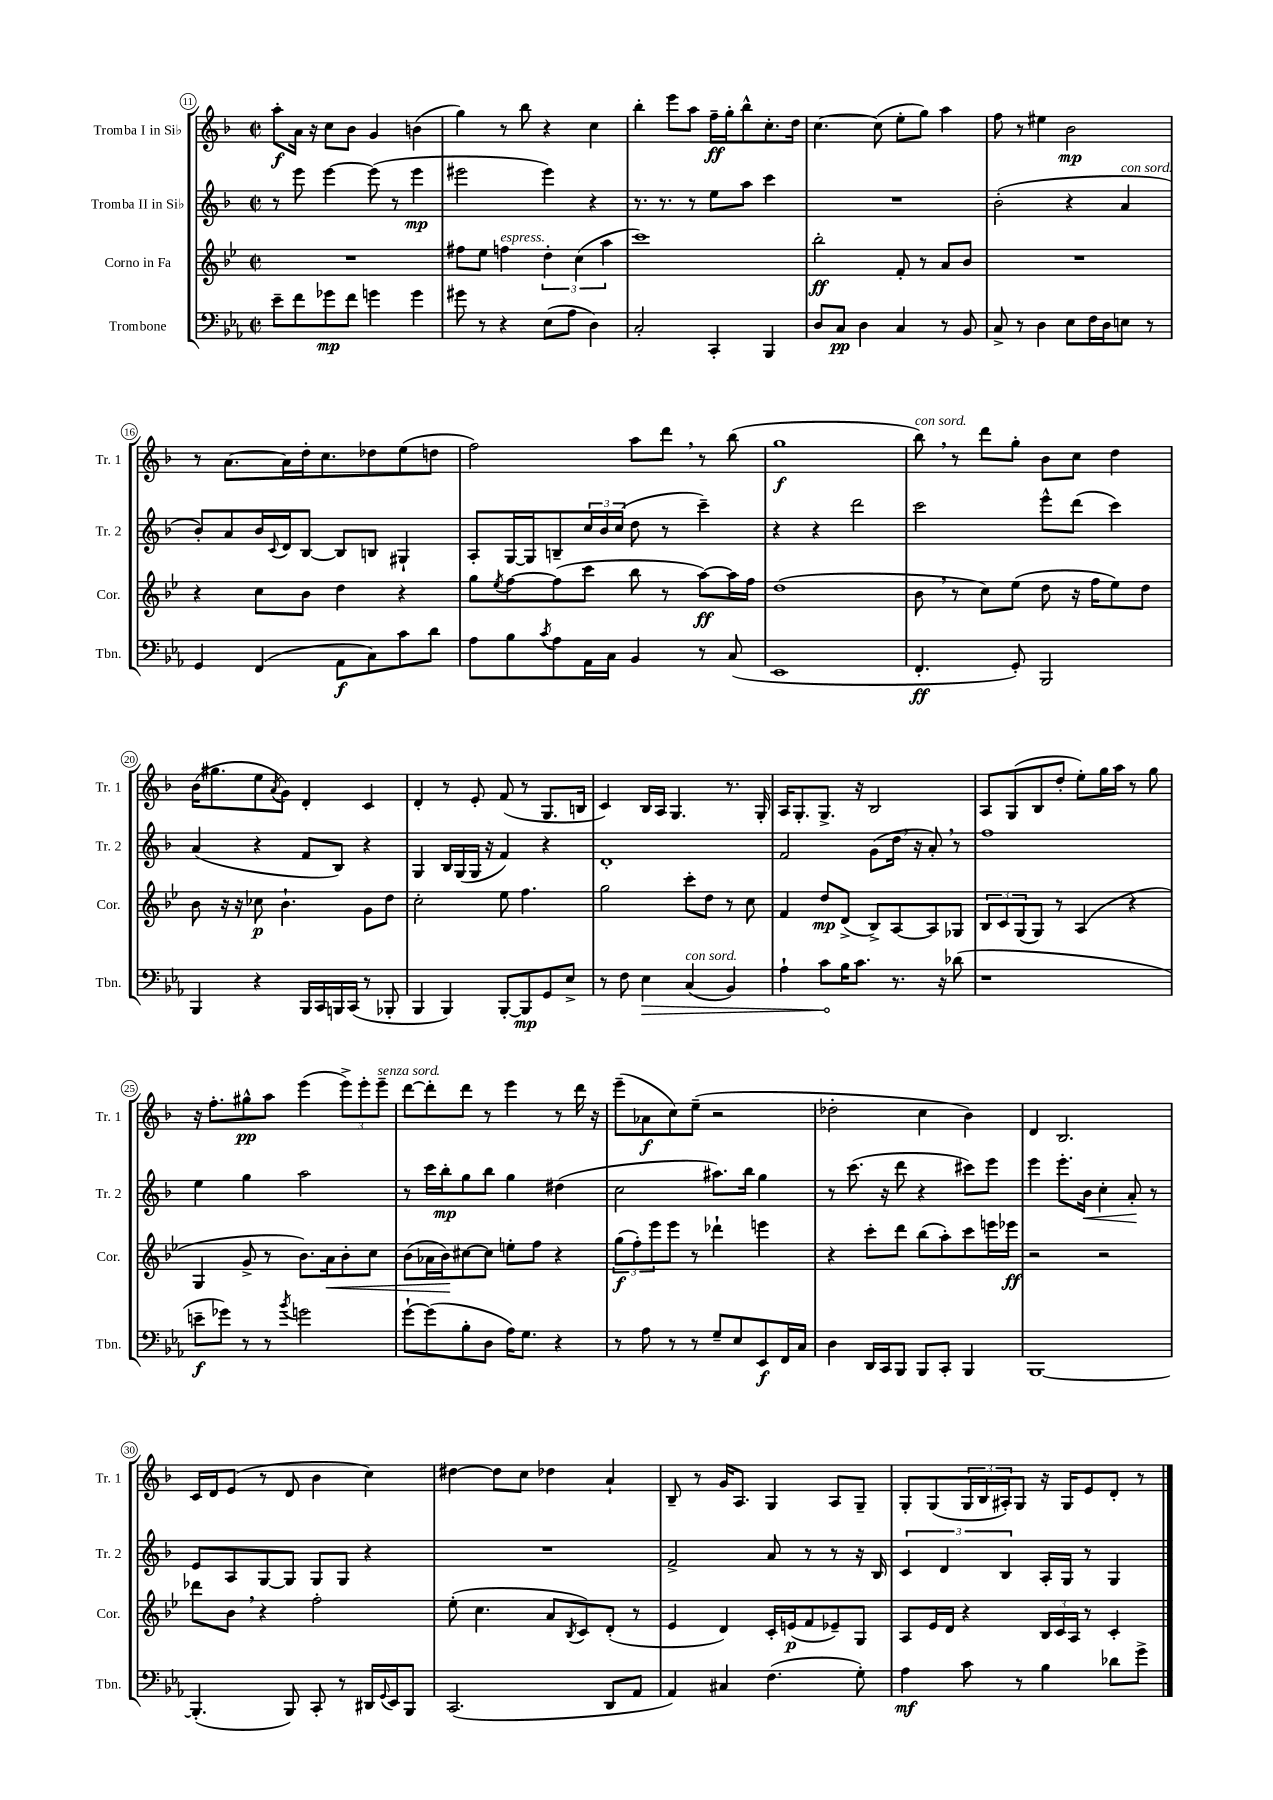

**kern	**kern	**kern	**kern
*staff4	*staff3	*staff2	*staff1
*clefF4	*clefG2	*clefG2	*clefG2
*k[b-e-a-]	*k[b-e-]	*k[b-]	*k[b-]
*M2/2	*M2/2	*M2/2	*M2/2
*met(c|)	*met(c|)	*met(c|)	*met(c|)
8e-~\L	1r	8r	8aa'\L
8f\	.	8eee\	16a\Jk
.	.	.	16r
8g-\	.	[4eee\	8cc\L
8f\J	.	.	8b-\J
4g\	.	(8eee\]	4g/
.	.	8r	.
4g\	.	4eee\	(4b\
=	=	=	=
8g#\	8ff#\L	2eee#\	4gg\)
8r	8ee-\J	.	.
4r	4ff\	.	8r
.	.	.	8bb-\
(8E-\L	6dd'\	4eee#\)	4r
8A-\J	.	.	.
.	(6cc\	.	.
4D\)	.	4r	4cc\
.	6aa\	.	.
=	=	=	=
2C'/	1ccc)	8.r	4bb-'\
.	.	8.r	.
.	.	.	8eee\L
.	.	8r	8aa\J
4CC'/	.	8ee\L	16ff~\LL
.	.	.	16gg'\J
.	.	8aa\J	8bb-^^\
4BBB-/	.	4ccc\	8.cc'\
.	.	.	16dd\Jk
=	=	=	=
8D/L	2bb-'\	1r	[4.cc\
8C/J	.	.	.
4D\	.	.	.
.	.	.	(8cc\]
4C/	8f'/	.	8ee'\L
.	8r	.	8gg\J)
8r	8a/L	.	4aa\
8BB-/	8b-/J	.	.
=	=	=	=
8C^/	1r	(2b-'\	8ff\
8r	.	.	8r
4D\	.	.	4ee#\
8E-\L	.	4r	2b-\
16F\L	.	.	.
16D\J	.	.	.
8E\J	.	4a/	.
8r	.	.	.
=	=	=	=
4GG/	4r	8b-'/L)	8r
.	.	8a/	[8.a\L
(4FF/	8cc\L	16b-/L	.
.	.	8qqc/	.
.	.	16d/J	16a\]L
.	8b-\J	[8B-/J	16dd'\J
.	.	.	8.cc\
8AA-\L	4dd\	8B-/]L	.
8C\)	.	8B/J	8dd-\
8c\	4r	4G#`/	(8ee\
8d\J	.	.	8dd\J
=	=	=	=
8A-\L	8gg\L	8A'/L	2ff\)
.	8qee-/	.	.
8B-\	[8ff\	[16G/L	.
.	.	16G/]J	.
8qc/	.	.	.
8A-\	(8ff\]	8B~/	.
16AA-\L	8ccc\J	24cc/L	.
.	.	24b-/	.
16C\JJ	.	.	.
.	.	(24cc/JJ	.
4BB-/	8bb-\	8dd\	8aa\L
.	8r	8r	8ddd\J
8r	[8aa\L)	4ccc~\)	8r
(8C/	16aa\]L	.	(8bb-\
.	16ff\JJ	.	.
=	=	=	=
1EE-	(1dd	4r	1gg
.	.	4r	.
.	.	2ddd\	.
=	=	=	=
4.FF'/	8b-\	2ccc\	8bb-\)
.	8r	.	8r
.	8cc\L)	.	8ddd\L
8GG'/)	(8ee-\J	.	8gg'\J
2BBB-/	8dd\	8eee^^\L	8b-\L
.	16r	(8ddd\J	8cc\J
.	16ff\LK	.	.
.	8ee-\)	4ccc\)	4dd\
.	8dd\J	.	.
=	=	=	=
4BBB-/	8b-\	(4a/	(16b-\LK
.	.	.	8.gg#\
.	16r	.	.
.	16r	.	.
4r	8cc-\	4r	8ee\
.	.	.	8qa/
.	4.b-`\	.	8g\J)
16BBB-/LL	.	8f/L	4d'/
16CC/	.	.	.
16BBB/	.	8B-/J)	.
(16CC/JJ	.	.	.
8r	8g\L	4r	4c/
8BBB-'/	8dd\J	.	.
=	=	=	=
4BBB-/	2cc'\	4G/	4d'/
4BBB-/)	.	16B-/LL	8r
.	.	(16G/	.
.	.	16G/JJ	8e'/
.	.	16r	.
[8BBB-'/L	8ee-\	4f/)	(8f/
8BBB-/]	4.ff\	.	8r
8GG/	.	4r	8.G/L
8E-^/J	.	.	.
.	.	.	16B/Jk
=	=	=	=
8r	2gg\	1d'	4c/)
8F\	.	.	.
4E-\	.	.	16B-/LL
.	.	.	16A/JJ
.	.	.	4.G/
(4C/	8ccc'\L	.	.
.	8dd\J	.	.
4BB-/)	8r	.	8.r
.	8cc\	.	.
.	.	.	16G'/
=	=	=	=
4A-`\	4f/	2f/	16A/LK
.	.	.	8.G'/
8c\L	8dd/L	.	8.G^/J
16B-\K	(8d^/J	.	.
8.c\J	.	.	16r
.	8B-^/L)	(8g\L	2B-/
8.r	[8A/	16dd\Jk	.
.	.	16r	.
.	8A/]	8a'/)	.
16r	.	.	.
(8d-\	8G-/J	8r	.
=	=	=	=
1r	12B-/L	1ff	8A/L
.	12c/	.	.
.	.	.	(8G/
.	(12G/	.	.
.	8G/J)	.	8B-/
.	8r	.	8dd'/J
.	(4A/	.	8ee'\L)
.	.	.	16gg\L
.	.	.	16aa\JJ
.	4r	.	8r
.	.	.	8gg\
=	=	=	=
8e~\L	4G/	4ee\	16r
.	.	.	8.ff'\L
8g-\J)	.	.	.
8r	8g^/	4gg\	8gg#^^\
8r	8r	.	8aa\J
8qb-/	.	.	.
2g\	8.b-\L)	2aa\	(4eee\
.	16a\k	.	.
.	8b-'\	.	12eee^\L)
.	.	.	12eee'\
.	8cc\J	.	.
.	.	.	12eee~\J
=	=	=	=
[8g`\L	(8b-\L	8r	[8ddd\L
(8g\]	16a-\L	16ccc\LL	8ddd'\]
.	16b-\J)	16bb-'\J	.
8B-'\	[8cc#\	8gg\	8ddd\J
8D\J	8cc#\]J	8bb-\J	8r
16A-\LK)	8ee'\L	4gg\	4eee\
8.G\J	.	.	.
.	8ff\J	.	.
4r	4r	(4dd#\	8r
.	.	.	16ddd\
.	.	.	16r
=	=	=	=
8r	(12gg\L	2cc\	(8eee~\L
.	12ff'\)	.	.
8A-\	.	.	8a-\
.	12eee-\	.	.
8r	8eee-\J	.	8cc\)
8r	8r	.	(8ee~\J
8G~/L	4ddd-`\	8.aa#\L)	2r
8E-/	.	.	.
.	.	16bb-\Jk	.
8EE-/	4eee\	4gg\	.
16FF/L	.	.	.
16C/JJ	.	.	.
=	=	=	=
4D\	4r	8r	2dd-'\
.	.	(8.ccc\	.
16DD/LL	8ccc'\L	.	.
16CC/J	.	16r	.
8BBB-/J	8ddd\J	8ddd\	.
8BBB-/L	(8bb-\L	4r	4cc\
8CC'/J	8aa'\)	.	.
4BBB-/	8ccc\	8ccc#\L)	4b-\)
.	16eee\L	8eee\J	.
.	16eee-\JJ	.	.
=	=	=	=
[1BBB-	2r	4eee\	4d/
.	.	8.eee'\L	2.B-/
.	.	16b-\Jk	.
.	2r	4cc'\	.
.	.	8a'/	.
.	.	8r	.
=	=	=	=
(4.BBB-'/]	8ddd-\L	8e/L	16c/LL
.	.	.	16d/J
.	8b-\J	8A/	(8e/J
.	4r	[8G/	8r
8BBB-/)	.	8G/]J	8d/
8CC'/	2ff'\	8G/L	4b-\
8r	.	8G/J	.
16DD#/LL	.	4r	4cc\)
8qqGG/	.	.	.
16EE-/J	.	.	.
8BBB-/J	.	.	.
=	=	=	=
(2.CC/	(8ee-'\	1r	[4dd#\
.	4.cc\	.	.
.	.	.	8dd#\]L
.	.	.	8cc\J
.	8a/L	.	4dd-\
.	8qB-/	.	.
.	8c/)	.	.
8DD/L	(8d'/J	.	4a`/
8AA-/J	8r	.	.
=	=	=	=
4AA-/)	4e-/	2f^/	8B-~/
.	.	.	8r
4C#/	4d/)	.	16g/LK
.	.	.	8.A/J
(4.F\	16c'/LL	8a/	4G/
.	(16e/J	.	.
.	8f/	8r	.
.	8e-~/)	8r	8A/L
8G'\)	8G/J	16r	8G~/J
.	.	16B-/	.
=	=	=	=
4A-\	8A/L	6c/	8G'/L
.	16e-/L	.	(8G/
.	.	6d/	.
.	16d/JJ	.	.
8c\	4r	.	24G/L
.	.	.	24B-/
.	.	6B-/	24A#'/J)
8r	.	.	8G/J
4B-\	24B-/LL	16A'/LL	16r
.	24c/	.	.
.	.	16G/JJ	16G/LK
.	24A/JJ	.	.
.	8r	8r	8e/
8d-\L	4c'/	4G/	8d'/J
8g^\J	.	.	8r
==	==	==	==
*-	*-	*-	*-
